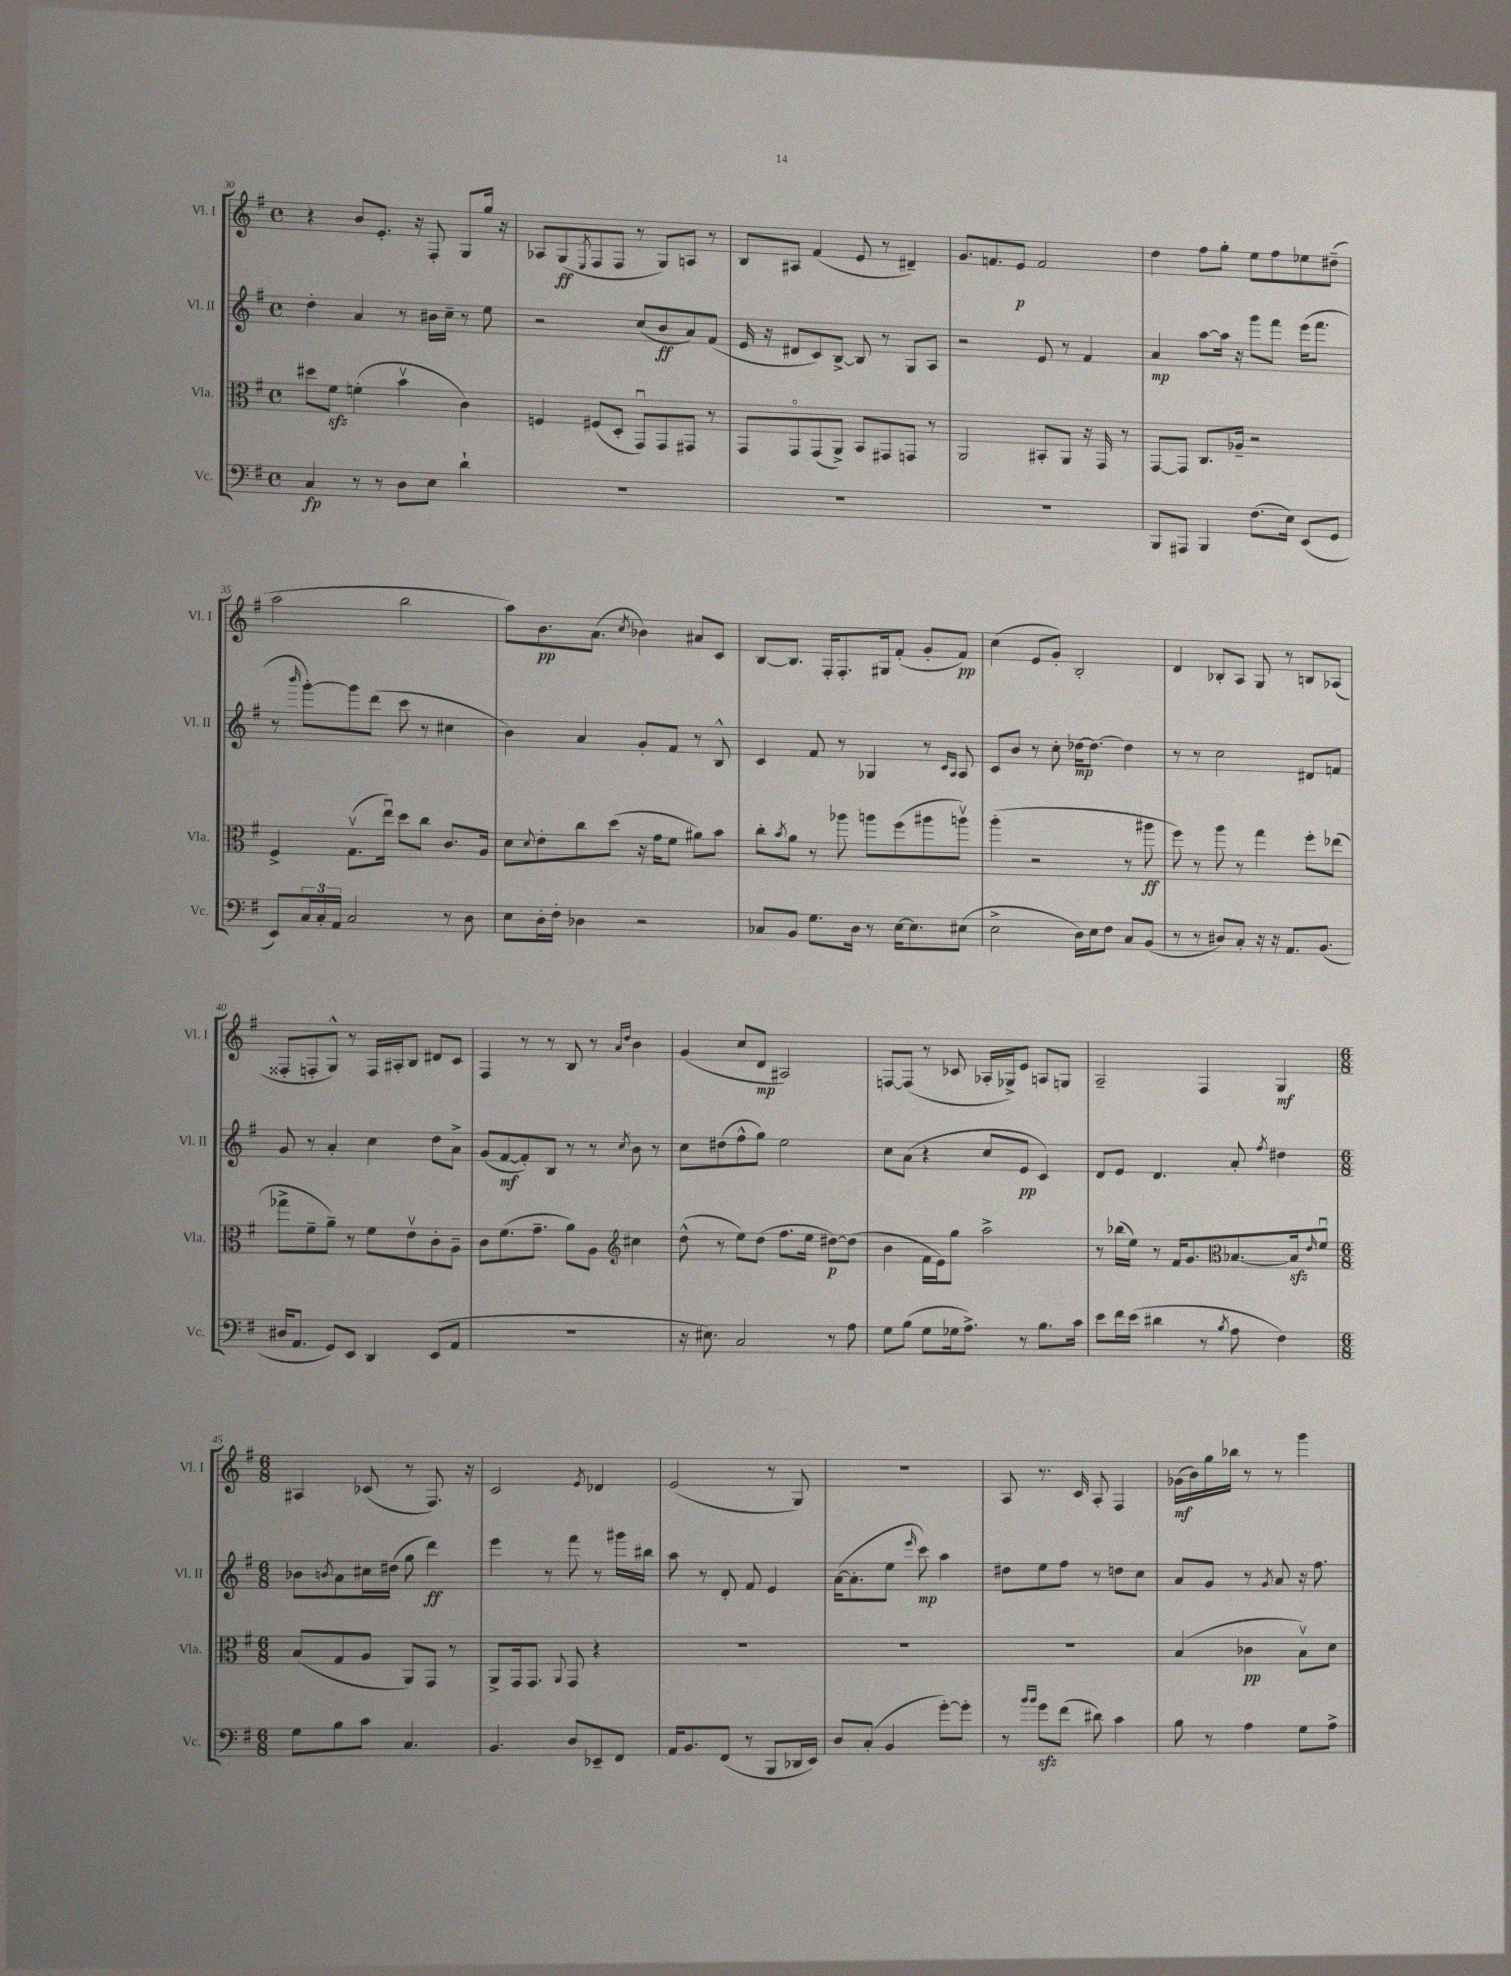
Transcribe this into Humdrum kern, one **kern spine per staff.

**kern	**dynam	**kern	**dynam	**kern	**dynam	**kern	**dynam
*part4	*part4	*part3	*part3	*part2	*part2	*part1	*part1
*staff4	*staff4	*staff3	*staff3	*staff2	*staff2	*staff1	*staff1
*I"Vc.	*	*I"Vla.	*	*I"Vl. II	*	*I"Vl. I	*
*I'Vc.	*	*I'Vla.	*	*I'Vl. II	*	*I'Vl. I	*
*clefF4	*	*clefC3	*	*clefG2	*	*clefG2	*
*k[f#]	*	*k[f#]	*	*k[f#]	*	*k[f#]	*
*M4/4	*	*M4/4	*	*M4/4	*	*M4/4	*
*met(c)	*	*met(c)	*	*met(c)	*	*met(c)	*
=30	=30	=30	=30	=30	=30	=30	=30
4C/	fp	8dd#X\L	.	4dd'\	.	4r	.
.	.	8f#zz\J	.	.	.	.	.
8r	.	(4fn'\	.	4a/	.	8b/L	.
8r	.	.	.	.	.	8.e'/J	.
8D\L	.	4bv\	.	8r	.	.	.
.	.	.	.	.	.	16r	.
8E\J	.	.	.	16b#X\LL	.	8F#'/	.
.	.	.	.	16cc~\JJ	.	.	.
4d`\	.	4c\)	.	8r	.	8G/L	.
.	.	.	.	8ee\	.	16gg/Jk	.
.	.	.	.	.	.	16r	.
=31	=31	=31	=31	=31	=31	=31	=31
1r	.	4Fn/	.	2r	.	8A-X/L	.
.	.	.	.	.	.	(8G/	ff
.	.	.	.	.	.	8qE/	.
.	.	(8F#X/L	.	.	.	8F#/	.
.	.	8D'/J	.	.	.	8F#/J	.
.	.	8GGu/L)	.	(8cc/L	.	8r	.
.	.	8GG/	.	8b/	ff	8G/L)	.
.	.	8GG#X/J	.	8a/)	.	8An/J	.
.	.	8r	.	(8f#/J	.	8r	.
=32	=32	=32	=32	=32	=32	=32	=32
1r	.	8GG/L	.	16e/	.	8B/L	.
.	.	.	.	16r	.	.	.
.	.	8GG/	.	8d#X/L	.	8A#X/J	.
.	.	(8GG/	.	8c/)	.	(4f#/	.
.	.	8AA^/J)	.	[8B^/J	.	.	.
.	.	8BB/L	.	8B/]	.	8e/	.
.	.	8GG#X/	.	8r	.	8r	.
.	.	8GGn/J	.	8G/L	.	4d#X~/)	.
.	.	8r	.	8A/J	.	.	.
=33	=33	=33	=33	=33	=33	=33	=33
1r	.	2AA/	.	2r	.	8.g/L	.
.	.	.	.	.	.	8.fn/	.
.	.	.	.	.	.	8e/J	p
.	.	8BB#X'/L	.	8e/	.	2f/	.
.	.	8AA/J	.	8r	.	.	.
.	.	16r	.	4f#/	.	.	.
.	.	16GG/	.	.	.	.	.
.	.	8r	.	.	.	.	.
=34	=34	=34	=34	=34	=34	=34	=34
8BBB/L	.	[8GG/L	.	4a/	mp	4dd\	.
8AAA#X/J	.	8GG/J]	.	.	.	.	.
4BBB/	.	8.C/L	.	[8aa\L	.	8ff#\L	.
.	.	.	.	16aa\Jk]	.	8gg'\J	.
.	.	16A-X~/Jk	.	16r	.	.	.
(8.F#\L	.	2r	.	8ggg\L	.	8ee\L	.
.	.	.	.	8fff#\J	.	8ff#\	.
16E\Jk)	.	.	.	.	.	.	.
(8EE/L	.	.	.	(16eee\KL	.	8ee-X\	.
.	.	.	.	8.fff#\J	.	.	.
8GG/J	.	.	.	.	.	(8dd#X~\J	.
!!LO:LB:g=z
=35	=35	=35	=35	=35	=35	=35	=35
8EE/L)	.	4F#^/	.	8r	.	2aa\	.
.	.	.	.	16qqbbb/	.	.	.
24C/L	.	.	.	[8ggg'\L)	.	.	.
24C'/	.	.	.	.	.	.	.
24AA/JJ	.	.	.	.	.	.	.
2C/	.	(8.Gv\L	.	8ggg\]	.	.	.
.	.	.	.	(8ddd\J	.	.	.
.	.	16eeu\Jk)	.	.	.	.	.
.	.	8dd\L	.	8ccc\	.	2bb\	.
.	.	8cc\J	.	8r	.	.	.
8r	.	8.c/L	.	4cc#X\	.	.	.
8D\	.	.	.	.	.	.	.
.	.	16A/Jk	.	.	.	.	.
=36	=36	=36	=36	=36	=36	=36	=36
8E\L	.	8d\L	.	4b\)	.	8aa\L)	.
.	.	8qqd/	.	.	.	.	.
16D'\L	.	8e'\	.	.	.	8.b\	pp
16F#'\JJ	.	.	.	.	.	.	.
4D-X\	.	8cc\	.	4a/	.	.	.
.	.	.	.	.	.	(8.a\J	.
.	.	(8dd\J	.	.	.	.	.
.	.	.	.	.	.	8qcc/	.
2r	.	16r	.	8g'/L	.	4b-X\)	.
.	.	16g\KL	.	.	.	.	.
.	.	8f#\J	.	8f#/J	.	.	.
.	.	8a#X\L)	.	8r	.	8a#X/L	.
.	.	8b\J	.	8B^^/	.	8c/J	.
=37	=37	=37	=37	=37	=37	=37	=37
8C-X/L	.	8cc'\L	.	4c/	.	[8B/L	.
.	.	8qb/	.	.	.	.	.
8BB/J	.	8a\J	.	.	.	8.B/J]	.
8.G\L	.	8r	.	8f#/	.	.	.
.	.	.	.	.	.	16F#'/KL	.
.	.	8aa-X\	.	8r	.	8.F#'/	.
16D\Jk	.	.	.	.	.	.	.
8r	.	8aan\L	.	4G-X/	.	.	.
.	.	.	.	.	.	16G#X/k	.
[16E\KL	.	(8ff#\	.	.	.	(8f#'/J	.
8.E\]	.	.	.	.	.	.	.
.	.	8aa#X\	.	8r	.	8g'/L	.
.	.	.	.	16qqc/LL	.	.	.
.	.	.	.	16qqA/JJ	.	.	.
(8E#X\J	.	8aanv\J)	.	8A/	.	8f#/J)	pp
=38	=38	=38	=38	=38	=38	=38	=38
2E^\	.	(4aa'\	.	8c/L	.	(4cc\	.
.	.	.	.	8b/J	.	.	.
.	.	2r	.	8r	.	8e/L	.
.	.	.	.	8cc'\	.	8g'/J)	.
16D\LL)	.	.	.	[16dd-X\KL	mp	2B'/	.
16E\J	.	.	.	8.dd-\J_	.	.	.
8F#\J	.	.	.	.	.	.	.
8C/L	.	8r	.	4dd-\]	.	.	.
(8BB/J	.	8aa#X\	ff	.	.	.	.
=39	=39	=39	=39	=39	=39	=39	=39
8r	.	8ff#\)	.	8r	.	4d/	.
8r	.	8r	.	8r	.	.	.
8D#X/L)	.	8aa\	.	2cc\	.	8B-X'/L	.
8C'/J	.	8r	.	.	.	8A/J	.
16r	.	4gg\	.	.	.	8G/	.
16r	.	.	.	.	.	.	.
8.AA/L	.	.	.	.	.	8r	.
.	.	8ff#'\L	.	8d#X/L	.	8Bn/L	.
(8.BB/J	.	.	.	.	.	.	.
.	.	(8ee-X\J	.	8fn/J	.	(8A-X/J	.
!!LO:LB:g=z
=40	=40	=40	=40	=40	=40	=40	=40
16D#X/KL	.	8gg-X^\L	.	8g/	.	8F##X'/L	.
8.AA/J	.	.	.	.	.	.	.
.	.	8f#~\	.	8r	.	8Fn'/	.
8GG/L)	.	8a~\J)	.	4a'/	.	8G^^/J)	.
8EE/J	.	8r	.	.	.	8r	.
4DD/	.	8f#\L	.	4cc\	.	16F/LL	.
.	.	.	.	.	.	16A#X'/J	.
.	.	8ev\	.	.	.	8B/J	.
(8EE/L	.	8c'\	.	8dd\L	.	8d#X/L	.
8AA/J	.	8A~\J	.	8a^\J	.	8c/J	.
=41	=41	=41	=41	=41	=41	=41	=41
1r	.	8c\L	.	(8g/L	.	4F#/	.
.	.	(8.f#\	.	[8f#/	mf	.	.
.	.	.	.	8f#'/])	.	8r	.
.	.	8.g~\J	.	.	.	.	.
.	.	.	.	8B/J	.	8r	.
.	.	8a\L)	.	8r	.	8B/	.
.	.	8A\J	.	8r	.	8r	.
*	*	*clefG2	*	*	*	*	*
.	.	.	.	.	.	16qqa/LL	.
.	.	.	.	8qcc/	.	16qqdd/JJ	.
.	.	4cc#X\	.	8b\	.	4b\	.
.	.	.	.	8r	.	.	.
=42	=42	=42	=42	=42	=42	=42	=42
16r	.	(8dd^^\	.	8cc\L	.	(4g/	.
8.E#X\)	.	.	.	.	.	.	.
.	.	8r	.	(8dd#X\	.	.	.
2C/	.	8ee\L)	.	8ff#^^\	.	8cc/L	.
.	.	(8dd\J	.	8gg\J)	.	8d/J	mp
.	.	8.ff#\L	.	2ee\	.	2A#X/)	.
.	.	16ee\Jk	.	.	.	.	.
8r	.	[8dd#X\L)	p	.	.	.	.
8A\	.	(8dd#\J]	.	.	.	.	.
=43	=43	=43	=43	=43	=43	=43	=43
8G\L	.	4b\	.	8cc\L	.	[8Fn/L	.
(8B\J	.	.	.	(8a\J	.	(8F/J]	.
8G\L	.	16f#\LL	.	4r	.	8r	.
.	.	16e\J)	.	.	.	.	.
16G-X\k	.	8gg\J	.	.	.	8c-X/	.
8.A^\J)	.	.	.	.	.	.	.
.	.	2aa^\	.	8cc/L	.	16A-X'/LL	.
.	.	.	.	.	.	16G-X^/J)	.
8r	.	.	.	8e/J	pp	8e/J	.
8.B\L	.	.	.	4c/)	.	8An/L	.
.	.	.	.	.	.	8Gn/J	.
16c\Jk	.	.	.	.	.	.	.
=44	=44	=44	=44	=44	=44	=44	=44
8e\L	.	8r	.	8d/L	.	2A~/	.
16f#\L	.	(16bb-X\LL	.	8e/J	.	.	.
(16e\JJ	.	16ee\JJ)	.	.	.	.	.
4d#X\	.	8r	.	4.d/	.	.	.
.	.	16f#/KL	.	.	.	.	.
.	.	8.g/	.	.	.	.	.
8r	.	.	.	.	.	4F#/	.
8qB/	.	.	.	.	.	.	.
8A\	.	[8.B-X/	.	8a'/	.	.	.
.	.	.	.	8qff#/	.	.	.
4F#\)	.	.	.	4dd#X\	.	4G/	mf
.	.	16B-zz/k]	.	.	.	.	.
.	.	16qqe/	.	.	.	.	.
.	.	8f#u/J	.	.	.	.	.
!!LO:LB:g=z
=45	=45	=45	=45	=45	=45	=45	=45
*	*	*clefC3	*	*	*	*	*
*M6/8	*	*M6/8	*	*M6/8	*	*M6/8	*
8G\L	.	(8B/L	.	8b-X\L	.	4A#X/	.
.	.	.	.	8qbn/	.	.	.
8B\	.	8G/	.	8a\	.	.	.
8c\J	.	8A/J	.	16cc#X\L	.	(8c-X/	.
.	.	.	.	(16dd#X\JJ	.	.	.
4.C/	.	8AA/L)	.	8gg\	.	8r	.
.	.	8GG/J	.	4ddd\)	ff	8.F#/)	.
.	.	8r	.	.	.	.	.
.	.	.	.	.	.	16r	.
=46	=46	=46	=46	=46	=46	=46	=46
4.BB/	.	8AA^/L	.	4eee\	.	2c/	.
.	.	16GG/k	.	.	.	.	.
.	.	8.GG/J	.	.	.	.	.
.	.	.	.	8r	.	.	.
.	.	8qqAA/	.	.	.	.	.
8D/L	.	8GG/	.	8fff#\	.	.	.
.	.	.	.	.	.	8qe/	.
8EE-X~/	.	4r	.	8r	.	4d-X/	.
8FF#/J	.	.	.	16ggg#X\LL	.	.	.
.	.	.	.	16bb#X\JJ	.	.	.
=47	=47	=47	=47	=47	=47	=47	=47
16AA/KL	.	2.r	.	8aa\	.	(2e/	.
8.BB/	.	.	.	.	.	.	.
.	.	.	.	8r	.	.	.
(8FF#/J	.	.	.	8d'/	.	.	.
8r	.	.	.	8f#/	.	.	.
8BBB/L	.	.	.	4e/	.	8r	.
16DD-X/L	.	.	.	.	.	8G/)	.
16EE/JJ)	.	.	.	.	.	.	.
=48	=48	=48	=48	=48	=48	=48	=48
8D/L	.	2.r	.	([16a\KL	.	2.r	.
.	.	.	.	8.a'\]	.	.	.
(8C'/J	.	.	.	.	.	.	.
4BB/	.	.	.	8ee\J	.	.	.
.	.	.	.	16qqeee/	.	.	.
.	.	.	.	8ccc\)	mp	.	.
[8g'\L)	.	.	.	4aa\	.	.	.
8g'\J]	.	.	.	.	.	.	.
=49	=49	=49	=49	=49	=49	=49	=49
8r	.	2.r	.	8dd#X\L	.	8A/	.
16qqb/LL	.	.	.	.	.	.	.
16qqb/JJ	.	.	.	.	.	.	.
8gzz\L	.	.	.	8ee\	.	8.r	.
(8f#\J	.	.	.	8ff#\J	.	.	.
.	.	.	.	.	.	16c/	.
8d#X\)	.	.	.	8r	.	8A'/	.
4c\	.	.	.	8ddn\L	.	4F#/	.
.	.	.	.	8cc\J	.	.	.
=50	=50	=50	=50	=50	=50	=50	=50
8B\	.	(4B/	.	8a/L	.	(16g-X\LL	mf
.	.	.	.	.	.	16b\)	.
8r	.	.	.	8g/J	.	16gg\	.
.	.	.	.	.	.	16bb-X\JJ	.
4A\	.	4c-X\	pp	8r	.	8r	.
.	.	.	.	8qg/	.	.	.
.	.	.	.	8a/	.	8r	.
8G\L	.	8Bv\L)	.	16r	.	4ggg\	.
.	.	.	.	8.ff#\	.	.	.
8A^\J	.	8d\J	.	.	.	.	.
==	==	==	==	==	==	==	==
*-	*-	*-	*-	*-	*-	*-	*-
